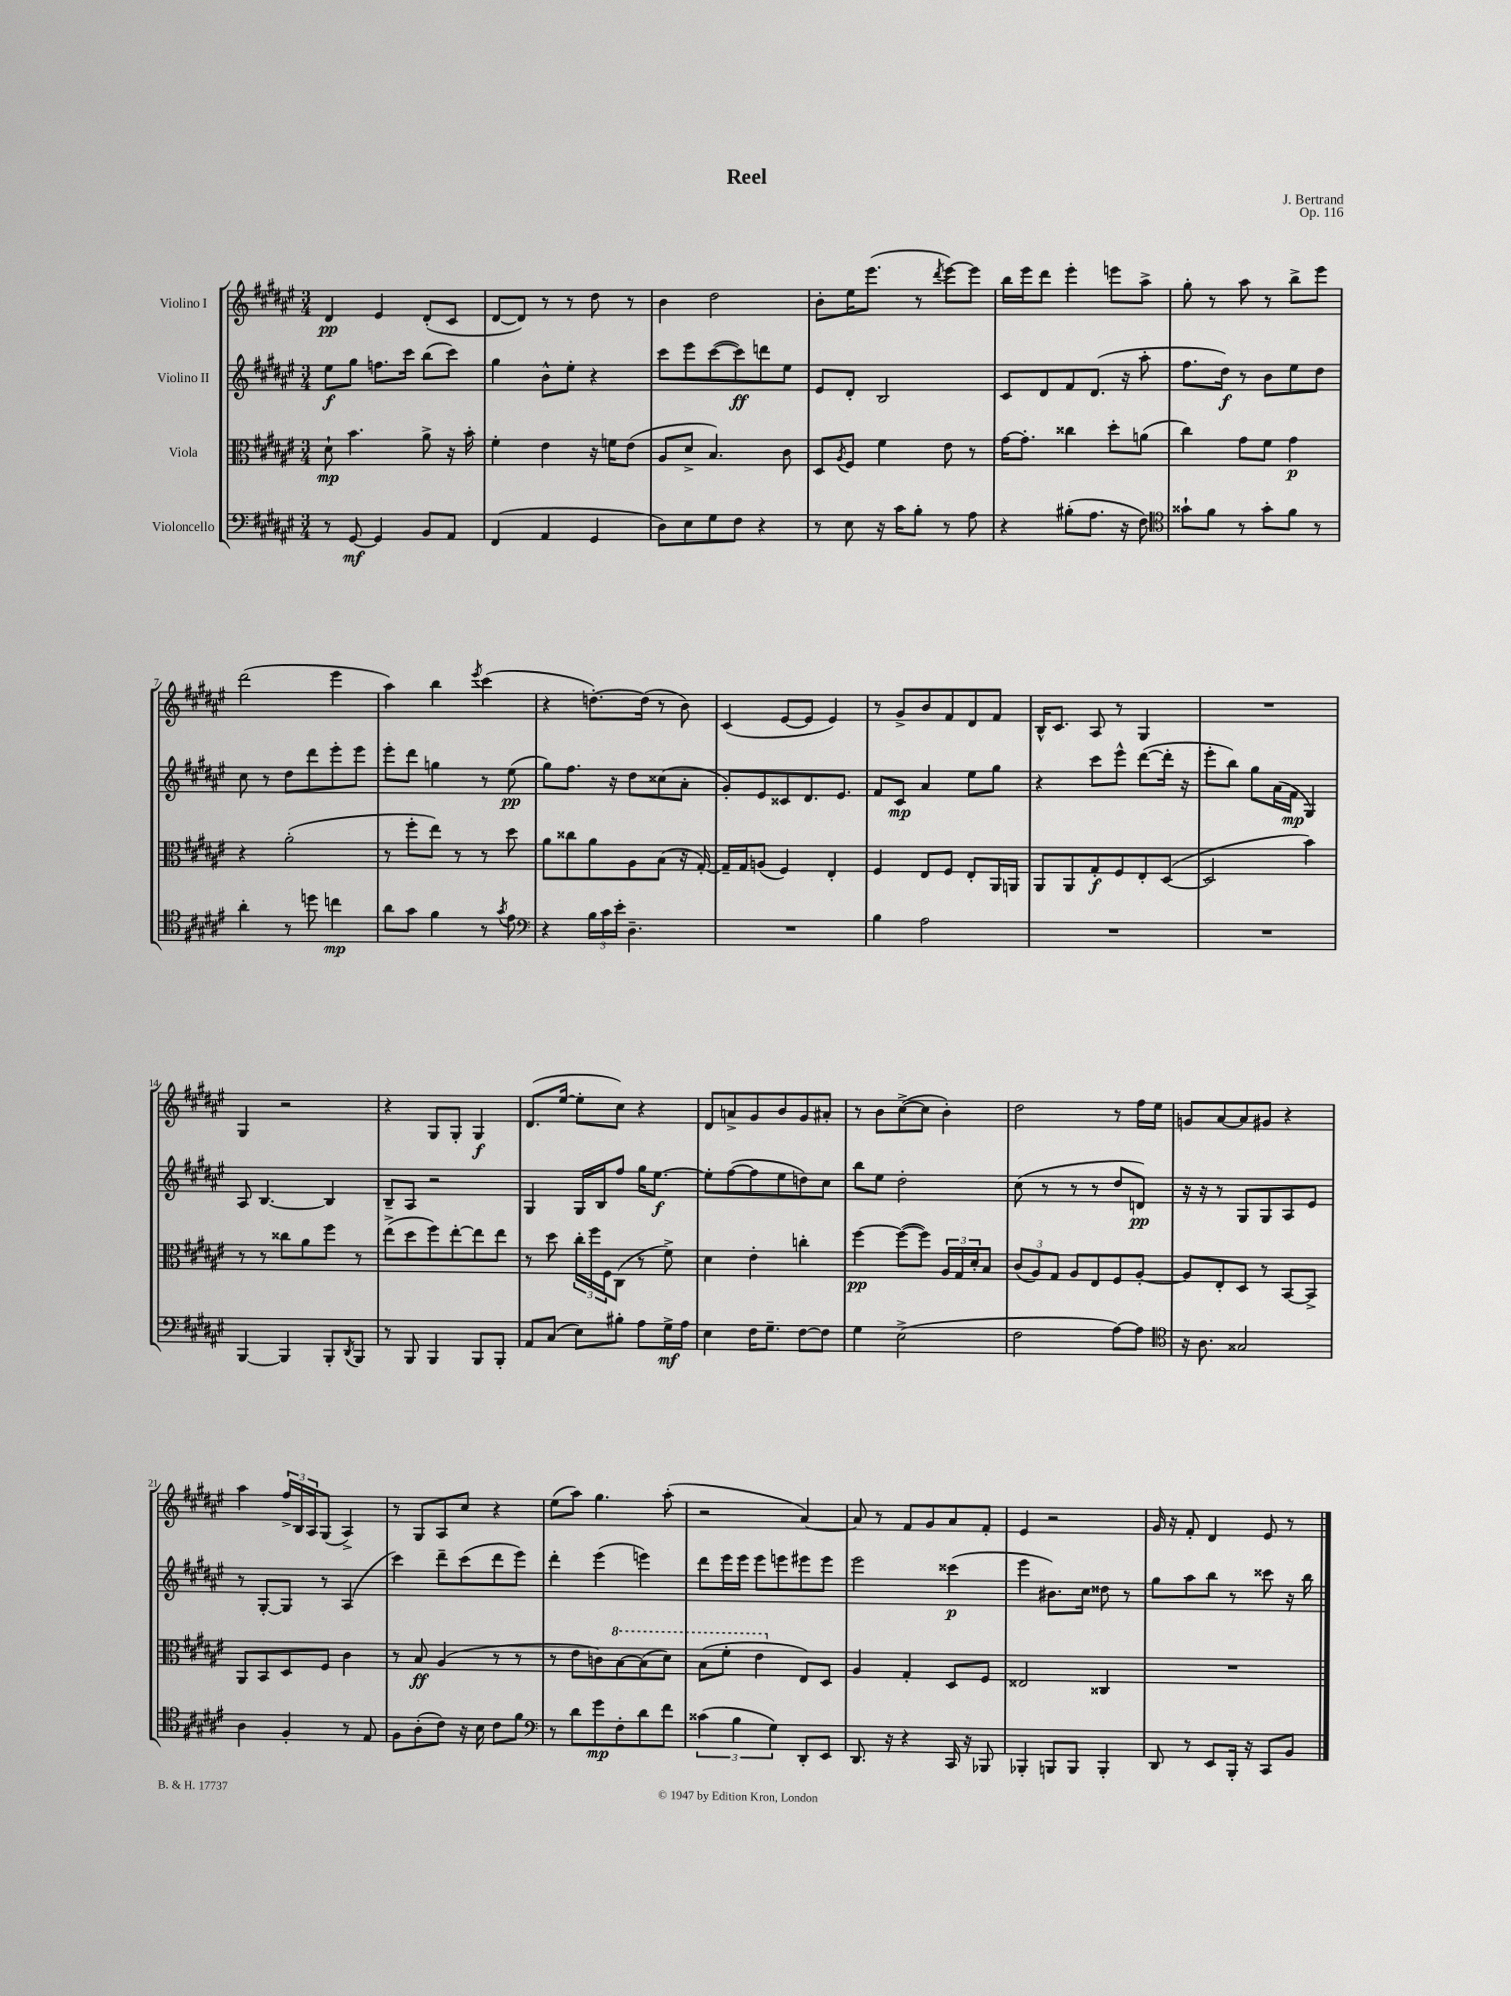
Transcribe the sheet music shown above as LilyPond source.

\header { title = "Reel" composer = "J. Bertrand" opus = "Op. 116" }
<<
\new StaffGroup <<
\new Staff = "s0" \with { instrumentName = "Violino I" } {
    \clef treble \key fis \major \numericTimeSignature \time 3/4
    dis'4\pp eis'4 dis'8-.( cis'8 |
    dis'8~ dis'8) r8 r8 dis''8 r8 |
    b'4 dis''2 |
    b'8-. eis''16 eis'''8.( r8 \acciaccatura { dis'''8 } eis'''8~) eis'''8 |
    b''16 eis'''16 dis'''8 eis'''4-. e'''8 ais''8-> |
    gis''8-. r8 ais''8 r8 b''8-> eis'''8 |
    dis'''2( eis'''4 |
    ais''4) b''4 \acciaccatura { eis'''8 } cis'''4( |
    r4 d''8.~-.) d''16( r8 b'8) |
    cis'4( eis'8~ eis'8 eis'4) |
    r8 gis'8-> b'8 fis'8 dis'8 fis'8 |
    b16-^ cis'8. ais8 r8 gis4 |
    R2. |
    gis4 r2 |
    r4 gis8 gis8-. gis4\f |
    dis'8.( eis''16~ eis''8-. cis''8) r4 |
    dis'8 a'8-> gis'8 b'8 gis'8 ais'8-. |
    r8 b'8 cis''8~->( cis''8 b'4-.) |
    dis''2 r8 fis''16 eis''16 |
    g'8 ais'8~ ais'8 gis'8 r4 |
    ais''4 \tuplet 3/2 { fis''16-> b16 ais16 } gis8( ais4->) |
    r8 gis8 ais8 cis''8 r4 |
    eis''8( ais''8) gis''4. ais''8-.( |
    r2 ais'4~) |
    ais'8 r8 fis'8 gis'8 ais'8 fis'8-. |
    eis'4 r2 |
    gis'16 r16 fis'8-. dis'4 eis'8 r8 \bar "|." |
}
\new Staff = "s1" \with { instrumentName = "Violino II" } {
    \clef treble \key fis \major \numericTimeSignature \time 3/4
    eis''8\f gis''8 f''8. cis'''16 b''8( cis'''8) |
    gis''4 b'8-^ eis''8-. r4 |
    cis'''8 eis'''8 cis'''8~( cis'''8\ff) d'''8 eis''8 |
    eis'8 dis'8-. b2 |
    cis'8 dis'8 fis'8 dis'8.( r16 ais''8-. |
    fis''8. dis''16\f) r8 b'8 eis''8 dis''8 |
    cis''8 r8 dis''8 dis'''8 eis'''8-. eis'''8 |
    eis'''8-. dis'''8 g''4 r8 eis''8\pp( |
    gis''8) fis''8. r16 dis''8 cisis''8( ais'8-. |
    gis'8-.) eis'8 cisis'8 dis'8. eis'8. |
    fis'8 cis'8\mp ais'4 eis''8 gis''8 |
    r4 cis'''8 eis'''8-^ dis'''8~( dis'''16-. r16 |
    eis'''8-. b''8) gis''8 ais'16( fis'16\mp gis4) |
    ais8 b4.~ b4 |
    b8-- ais8 r2 |
    gis4 gis16 b16 fis''8 gis''16 eis''8.~\f |
    eis''8-. fis''8~( fis''8 eis''8 d''8) cis''8 |
    b''8 eis''8 dis''2-. |
    cis''8( r8 r8 r8 dis''8 d'8\pp) |
    r16 r16 r8 gis8 gis8 ais8 eis'8 |
    r8 gis8~-. gis8 r8 ais4( |
    cis'''4) dis'''8-- cis'''8( dis'''8 eis'''8) |
    dis'''4-. eis'''4( e'''4) |
    dis'''8 eis'''16 eis'''16 eis'''8 e'''8 eis'''8 eis'''8 |
    eis'''2 cisis'''4\p( |
    eis'''4 bis'8.) cis''16 disis''8 r8 |
    gis''8 ais''8 b''8 r8 cisis'''8 r16 b''16 \bar "|." |
}
\new Staff = "s2" \with { instrumentName = "Viola" } {
    \clef alto \key fis \major \numericTimeSignature \time 3/4
    dis'8-!\mp b'4. ais'8-> r16 b'16-. |
    fis'4-. eis'4 r16 f'16 eis'8( |
    ais8 dis'8-> b4.) cis'8 |
    dis8 \acciaccatura { ais8 } fis8 fis'4 eis'8 r8 |
    gis'16~ gis'8.-. cisis''4 dis''8-. a'8( |
    cis''4) gis'8 fis'8 gis'4\p |
    r4 ais'2-.( |
    r8 fis''8-. eis''8) r8 r8 dis''8 |
    ais'8 cisis''8 ais'8 ais8 b8( r16 gis16~-.) |
    gis16-- gis16 a8( fis4) eis4-. |
    fis4 eis8 fis8 eis8-. ais,16 a,16 |
    ais,8 ais,8 gis8-.\f fis8 eis8-. dis8~( |
    dis2 b'4) |
    r8 r8 cisis''8 ais'8 fis''8 r8 |
    eis''8->( dis''8 fis''8) eis''8~-. eis''8 eis''8 |
    r8 dis''8 \tuplet 3/2 { cis''16-. fis''16 fis16 } cis8( r8 fis'8->) |
    dis'4 eis'4-. c''4-. |
    fis''4~\pp fis''8~( fis''8) \tuplet 3/2 { ais16 gis16 dis'16-. } b8 |
    \tuplet 3/2 { cis'8( ais8) gis8 } ais8 eis8 fis8 ais8~-. |
    ais8 eis8-. dis8 r8 b,8~ b,8-> |
    ais,8 b,8 dis8 fis8 cis'4 |
    r8 b8\ff ais4( r8 r8 |
    r8 eis'8 c'8) \ottava #1 b'8~ b'8( dis''8) |
    b'8( fis''8-. eis''4 \ottava #0 eis8) dis8 |
    ais4 gis4-. dis8 fis8 |
    eisis2 cisis4 |
    R2. \bar "|." |
}
\new Staff = "s3" \with { instrumentName = "Violoncello" } {
    \clef bass \key fis \major \numericTimeSignature \time 3/4
    r8 gis,8~\mf gis,4 b,8 ais,8 |
    fis,4( ais,4 gis,4 |
    dis8) eis8 gis8 fis8 r4 |
    r8 eis8 r16 cis'16 b8-. r8 ais8 |
    r4 bis8-.( ais8. r16 fis8) |
    \clef tenor gisis'8-! fis'8 r8 gisis'8-. fis'8 r8 |
    ais'4-. r8 d''8 c''4\mp |
    ais'8 gis'8 fis'4 r8 \acciaccatura { gis'8 } eis'8 |
    \clef bass r4 \tuplet 3/2 { b16 cis'16 eis'16-. } dis4.-- |
    R2. |
    b4 ais2 |
    R2. |
    R2. |
    b,,4~ b,,4 b,,8-. \acciaccatura { dis,8 } b,,8 |
    r8 b,,8 b,,4 b,,8 b,,8-. |
    ais,8 cis8( eis8) bis8-. ais8 gis16->\mf ais16 |
    eis4 fis16 gis8.-- fis8~ fis8 |
    gis4 eis2->( |
    fis2 ais8~) ais8 |
    \clef tenor r16 ais8. gisis2 |
    ais4 fis4-. r8 eis8 |
    fis8 ais8-.( cis'8) r16 b16 cis'8 fis'8 |
    \clef bass r8 dis'8 gis'8\mp fis8-. dis'8 fis'8 |
    \tuplet 3/2 { cisis'4( b4 gis4) } dis,8-. eis,8 |
    dis,8. r16 r4 cis,16 r16 bes,,8 |
    bes,,4-. b,,8 b,,8 b,,4-. |
    dis,8 r8 eis,8 b,,16-. r16 cis,8 b,8 \bar "|." |
}
>>
>>
